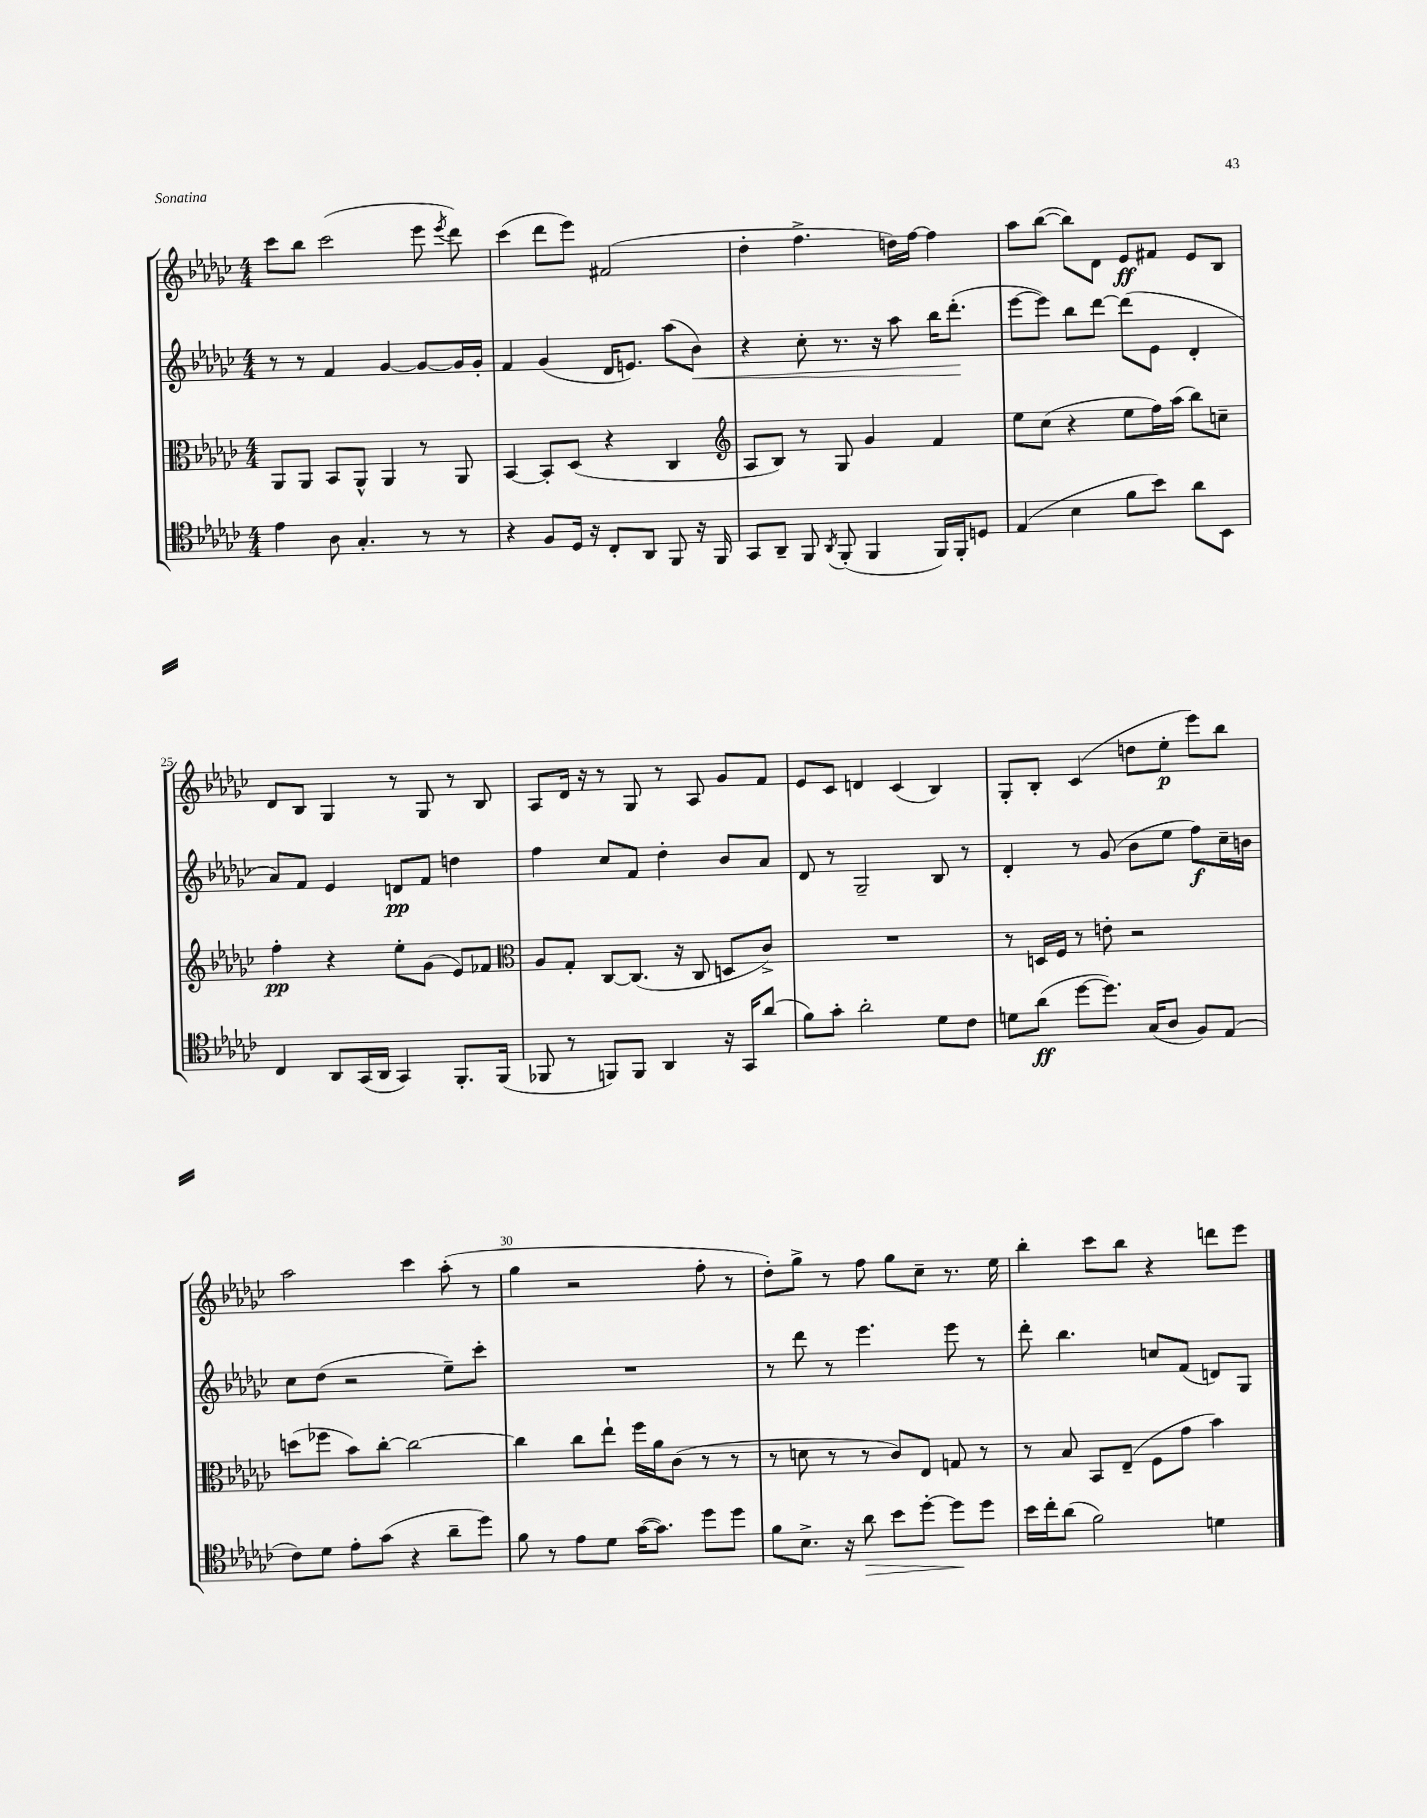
<<
\new StaffGroup <<
\new Staff = "s0" {
    \clef treble \key ges \major \numericTimeSignature \time 4/4
    \autoBeamOff ces'''8[ bes''8] ces'''2( ees'''8 \acciaccatura { ees'''8 } des'''8) |
    ces'''4( des'''8[ ees'''8]) fis'2( |
    des''4-. f''4.-> d''16[) f''16]~ f''4 |
    aes''8[ bes''8]~( bes''8[) des'8] ees'8[\ff fis'8] ees'8[ bes8] |
    des'8[ bes8] ges4 r8 ges8 r8 bes8 |
    aes8[ des'16] r16 r8 ges8 r8 aes8 ges'8[ f'8] |
    ees'8[ ces'8] d'4 ces'4( bes4) |
    ges8[-. bes8]-. ces'4( d''8[ ees''8]-.\p ees'''8[) bes''8] |
    aes''2 ces'''4 aes''8-.( r8 |
    ges''4 r2 f''8-. r8 |
    des''8[-.) ges''8]-> r8 f''8 ges''8[ ces''8]-- r8. ees''16 |
    bes''4-. ces'''8[ bes''8] r4 d'''8[ ees'''8] \bar "|." |
}
\new Staff = "s1" {
    \clef treble \key ges \major \numericTimeSignature \time 4/4
    \autoBeamOff r8 r8 f'4 ges'4~ ges'8[~ ges'16 ges'16]-. |
    f'4 ges'4( des'16[ e'8.]) aes''8[( bes'8]\<) |
    r4 ces''8-. r8. r16 aes''8 bes''16[ des'''8.]-.\!( |
    ees'''8[~ ees'''8]) bes''8[ des'''8]~ des'''8[( ees'8] des'4-. |
    aes'8[) f'8] ees'4 d'8[\pp f'8] d''4 |
    f''4 ces''8[ f'8] des''4-. bes'8[ aes'8] |
    des'8 r8 ges2-- bes8 r8 |
    des'4-. r8 ges'8( bes'8[ ees''8] f''8[\f) ces''16-- b'16] |
    ces''8[ des''8]( r2 ees''8[--) ces'''8]-. |
    R1 |
    r8 des'''8 r8 ees'''4. ees'''8 r8 |
    des'''8-. bes''4. c''8[ f'8]( d'8[) ges8] \bar "|." |
}
\new Staff = "s2" {
    \clef alto \key ges \major \numericTimeSignature \time 4/4
    \autoBeamOff aes,8[ aes,8] bes,8[ aes,8]-^ aes,4 r8 aes,8 |
    bes,4~ bes,8[-. des8]( r4 ces4 |
    \clef treble aes8[ bes8]) r8 ges8 ges'4 f'4 |
    ees''8[ ces''8]( r4 ees''8[ f''16) aes''16]( bes''8[) c''8]-- |
    f''4-.\pp r4 ees''8[-. ges'8]( ees'8[) fes'8] |
    \clef alto aes8[ ges8]-. ces8[~ ces8.]( r16 ces8 d8[ ces'8]->) |
    R1 |
    r8 d16[ f16] r8 e'8-. r2 |
    d''8[( fes''8] bes'8[) ces''8]~-. ces''2~ |
    ces''4 ces''8[ ees''8]-! f''16[ aes'16 ces'8]( r8 r8 |
    r8 d'8 r8 r8 ces'8[) ees8] g8 r8 |
    r8 bes8 bes,8[ ees8]--( f8[ ges'8] bes'4) \bar "|." |
}
\new Staff = "s3" {
    \clef tenor \key ges \major \numericTimeSignature \time 4/4
    \autoBeamOff ees'4 aes8 ges4.-. r8 r8 |
    r4 f8[ des16] r16 ces8[-. aes,8] f,8 r16 f,16 |
    ges,8[ aes,8]-- f,8 \acciaccatura { aes,8 } f,8-.( f,4 f,16[) f,16-. d8] |
    ees4( bes4 f'8[ bes'8]) aes'8[ bes,8] |
    ces4 aes,8[ ges,16( aes,16] ges,4) f,8.[-. f,16]( |
    fes,8 r8 f,8[) f,8] aes,4 r16 ges,16[ aes'8]( |
    f'8[) ges'8]-. aes'2-. des'8[ ces'8] |
    d'8[ aes'8]\ff( des''8[~ des''8.]) ges16[( aes8] f8[) ees8]( |
    ces'8[) des'8] ees'8[-. ges'8]( r4 aes'8[-- des''8]) |
    f'8 r8 ees'8[ des'8] ges'16[~( ges'8.]) des''8[ des''8] |
    f'8[ bes8.]-> r16 aes'8\> bes'8[ des''8]~-. des''8[\! des''8] |
    bes'16[ ces''16-. aes'8]( f'2) d'4 \bar "|." |
}
>>
>>
\layout { \context { \Score currentBarNumber = #21 \override BarNumber.break-visibility = ##(#f #t #t) barNumberVisibility = #(every-nth-bar-number-visible 5) } }
